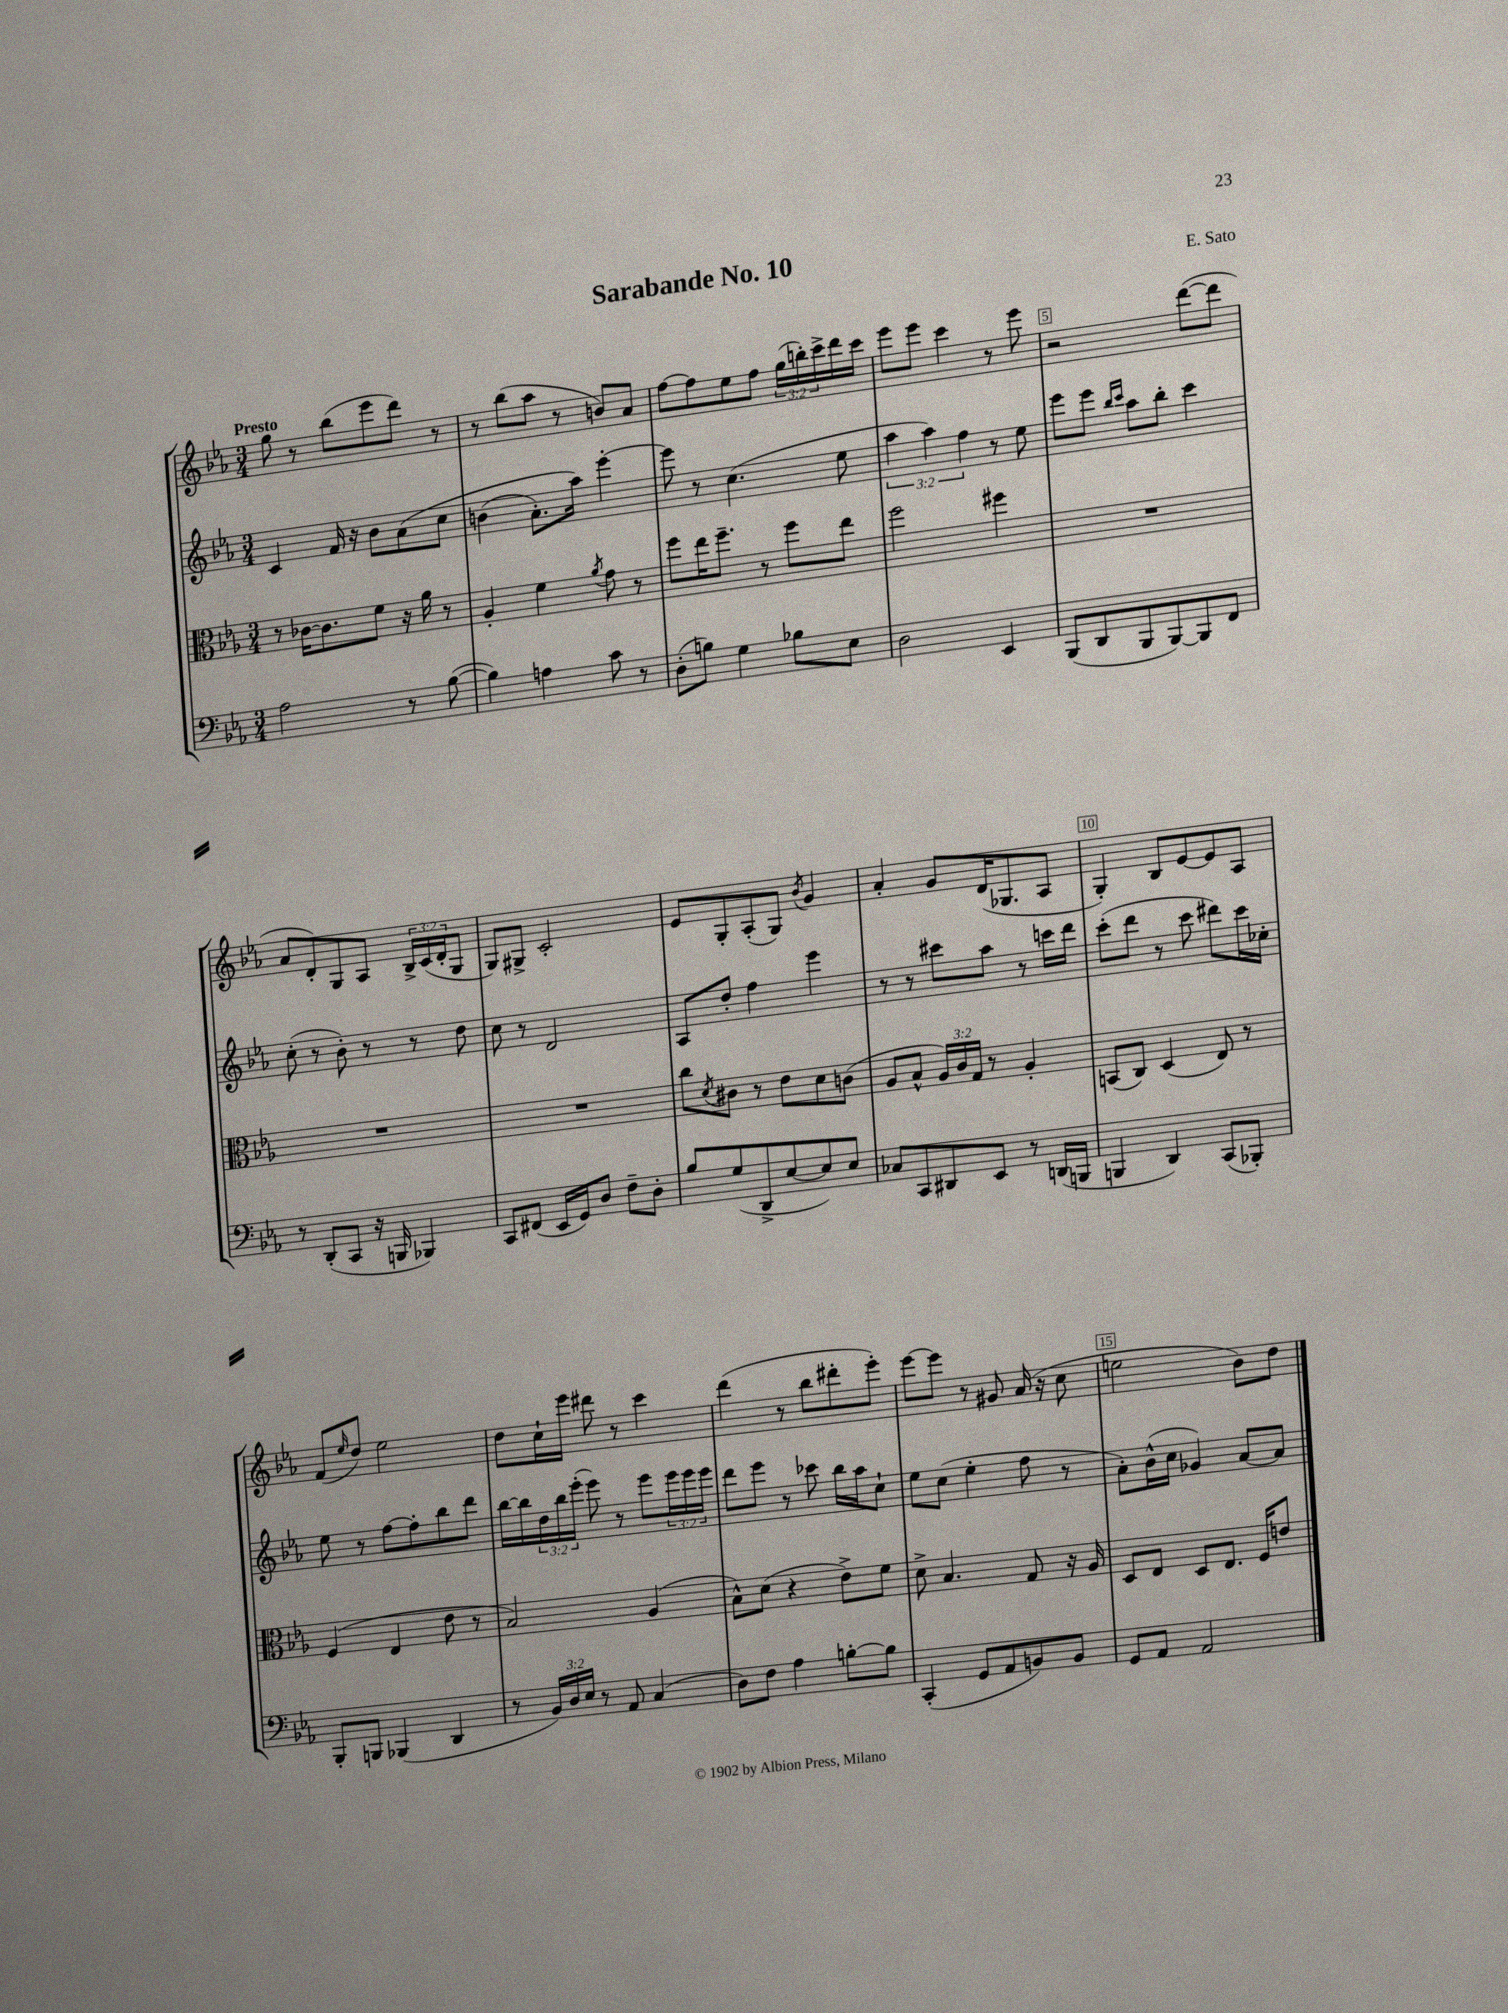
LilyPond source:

\header { title = "Sarabande No. 10" composer = "E. Sato" }
<<
\new StaffGroup <<
\new Staff = "s0" {
    \clef treble \key ees \major \numericTimeSignature \time 3/4 \override Staff.TupletNumber.text = #tuplet-number::calc-fraction-text \tempo "Presto"
    g''8 r8 bes''8( ees'''8 d'''8) r8 |
    r8 bes''8( aes''8 r8 b'8) aes'8 |
    f''8~ f''8 ees''8 f''8 \tuplet 3/2 { g''16( b''16-.) c'''16-> } d'''16 c'''16 |
    ees'''8 ees'''8 c'''4 r8 ees'''8 |
    r2 d'''8~( d'''8 |
    aes'8 d'8-.) g8 aes8 \tuplet 3/2 { bes16-> c'16( d'16-. } g8 |
    g8) gis8-> c'2-. |
    ees'8 g8-. aes8-.( g8) \acciaccatura { bes'8 } g'4 |
    aes'4-. g'8 d'16( ges8. aes8 |
    g4-.) bes8 ees'8~ ees'8 aes8 |
    f'8( \grace { ees''16 } d''8) ees''2 |
    d''8 c''16-! ees'''16 dis'''8 r8 c'''4 |
    d'''4( r8 bes''8 dis'''8-. ees'''8-.) |
    ees'''8~ ees'''8 r8 gis'8 aes'16( r16 c''8 |
    e''2 bes'8) d''8 \bar "|." |
}
\new Staff = "s1" {
    \clef treble \key ees \major \numericTimeSignature \time 3/4 \override Staff.TupletNumber.text = #tuplet-number::calc-fraction-text
    c'4 f'16 r16 bes'8 aes'8\( c''8 |
    b'4( aes'8.-.) aes''16\) ees'''4~-. |
    ees'''8 r8 c''4.( ees''8 |
    \tuplet 3/2 { aes''4 aes''4) f''4 } r8 ees''8 |
    ees'''8 ees'''8 \grace { bes''16 c'''16 } aes''8 bes''8-. c'''4 |
    c''8-.( r8 bes'8-.) r8 r8 d''8 |
    c''8 r8 d'2 |
    aes8 d''8-. f''4 ees'''4 |
    r8 r8 cis'''8 aes''8 r8 c'''16 d'''16 |
    c'''8-.( d'''8 r8 c'''8 dis'''8) c'''16 ces''16-. |
    ees''8 r8 f''8~ f''8-. bes''8 d'''8 |
    bes''16~ bes''16 \tuplet 3/2 { d''16 bes''16 ees'''16-.( } ees'''8) r8 ees'''8 \tuplet 3/2 { ees'''16 ees'''16 ees'''16 } |
    d'''8 ees'''8 r8 ces'''8 bes''16 aes''16 c''8-! |
    ees''8 c''8( ees''4-. f''8 r8 |
    aes'8-.) bes'16-^( c''16 ges'4) aes'8~ aes'8 \bar "|." |
}
\new Staff = "s2" {
    \clef alto \key ees \major \numericTimeSignature \time 3/4 \override Staff.TupletNumber.text = #tuplet-number::calc-fraction-text
    r8 ces'16~ ces'8. f'8 r16 aes'16 r8 |
    aes4-. f'4 \acciaccatura { aes'8 } g'8 r8 |
    f''8 ees''16 f''8.-- r8 f''8 ees''8 |
    f''2 fis''4 |
    R2. |
    R2. |
    R2. |
    c''8 \acciaccatura { d'8 } cis'8 r8 ees'8 d'8 c'8( |
    aes8 bes8-^ \tuplet 3/2 { aes16) c'16 g16 } r8 aes4-. |
    b,8( c8) d4( ees8) r8 |
    f4( ees4 ees'8 r8 |
    bes2) aes4( |
    bes8-^) d'8( r4 ees'8->) f'8 |
    d'8-> bes4. g8 r16 aes16 |
    d8 ees8 d8 ees8. f16 e'8 \bar "|." |
}
\new Staff = "s3" {
    \clef bass \key ees \major \numericTimeSignature \time 3/4 \override Staff.TupletNumber.text = #tuplet-number::calc-fraction-text
    aes2 r8 bes8~( |
    bes4) a4 c'8 r8 |
    d8-.( b8) g4 bes8 ees8 |
    d2 ees,4 |
    bes,,8( d,8 bes,,8 bes,,8~) bes,,8 f,8 |
    r8 d,8-.( c,8 r16 b,,16 bes,,4) |
    c,8 fis,8( ees,16 g,16) d8 f8-- d8-. |
    bes8 g8( d,8-> ees8~ ees8) ees8 |
    ces8 c,8 dis,8 ees,8 r8 d,16( b,,16 |
    b,,4 d,4) c,8( bes,,8-.) |
    bes,,8-. b,,8 bes,,4( d,4 |
    r8 \tuplet 3/2 { bes,16) d16 ees16 } r8 aes,8 c4( |
    d8) f8 aes4 b8~-. b8 |
    c,4-.( g,8 aes,8 b,8) b,8 |
    g,8 aes,8 aes,2 \bar "|." |
}
>>
>>
\layout { \context { \Score \override BarNumber.break-visibility = ##(#f #t #t) barNumberVisibility = #(every-nth-bar-number-visible 5) \override BarNumber.stencil = #(make-stencil-boxer 0.1 0.3 ly:text-interface::print) } }
